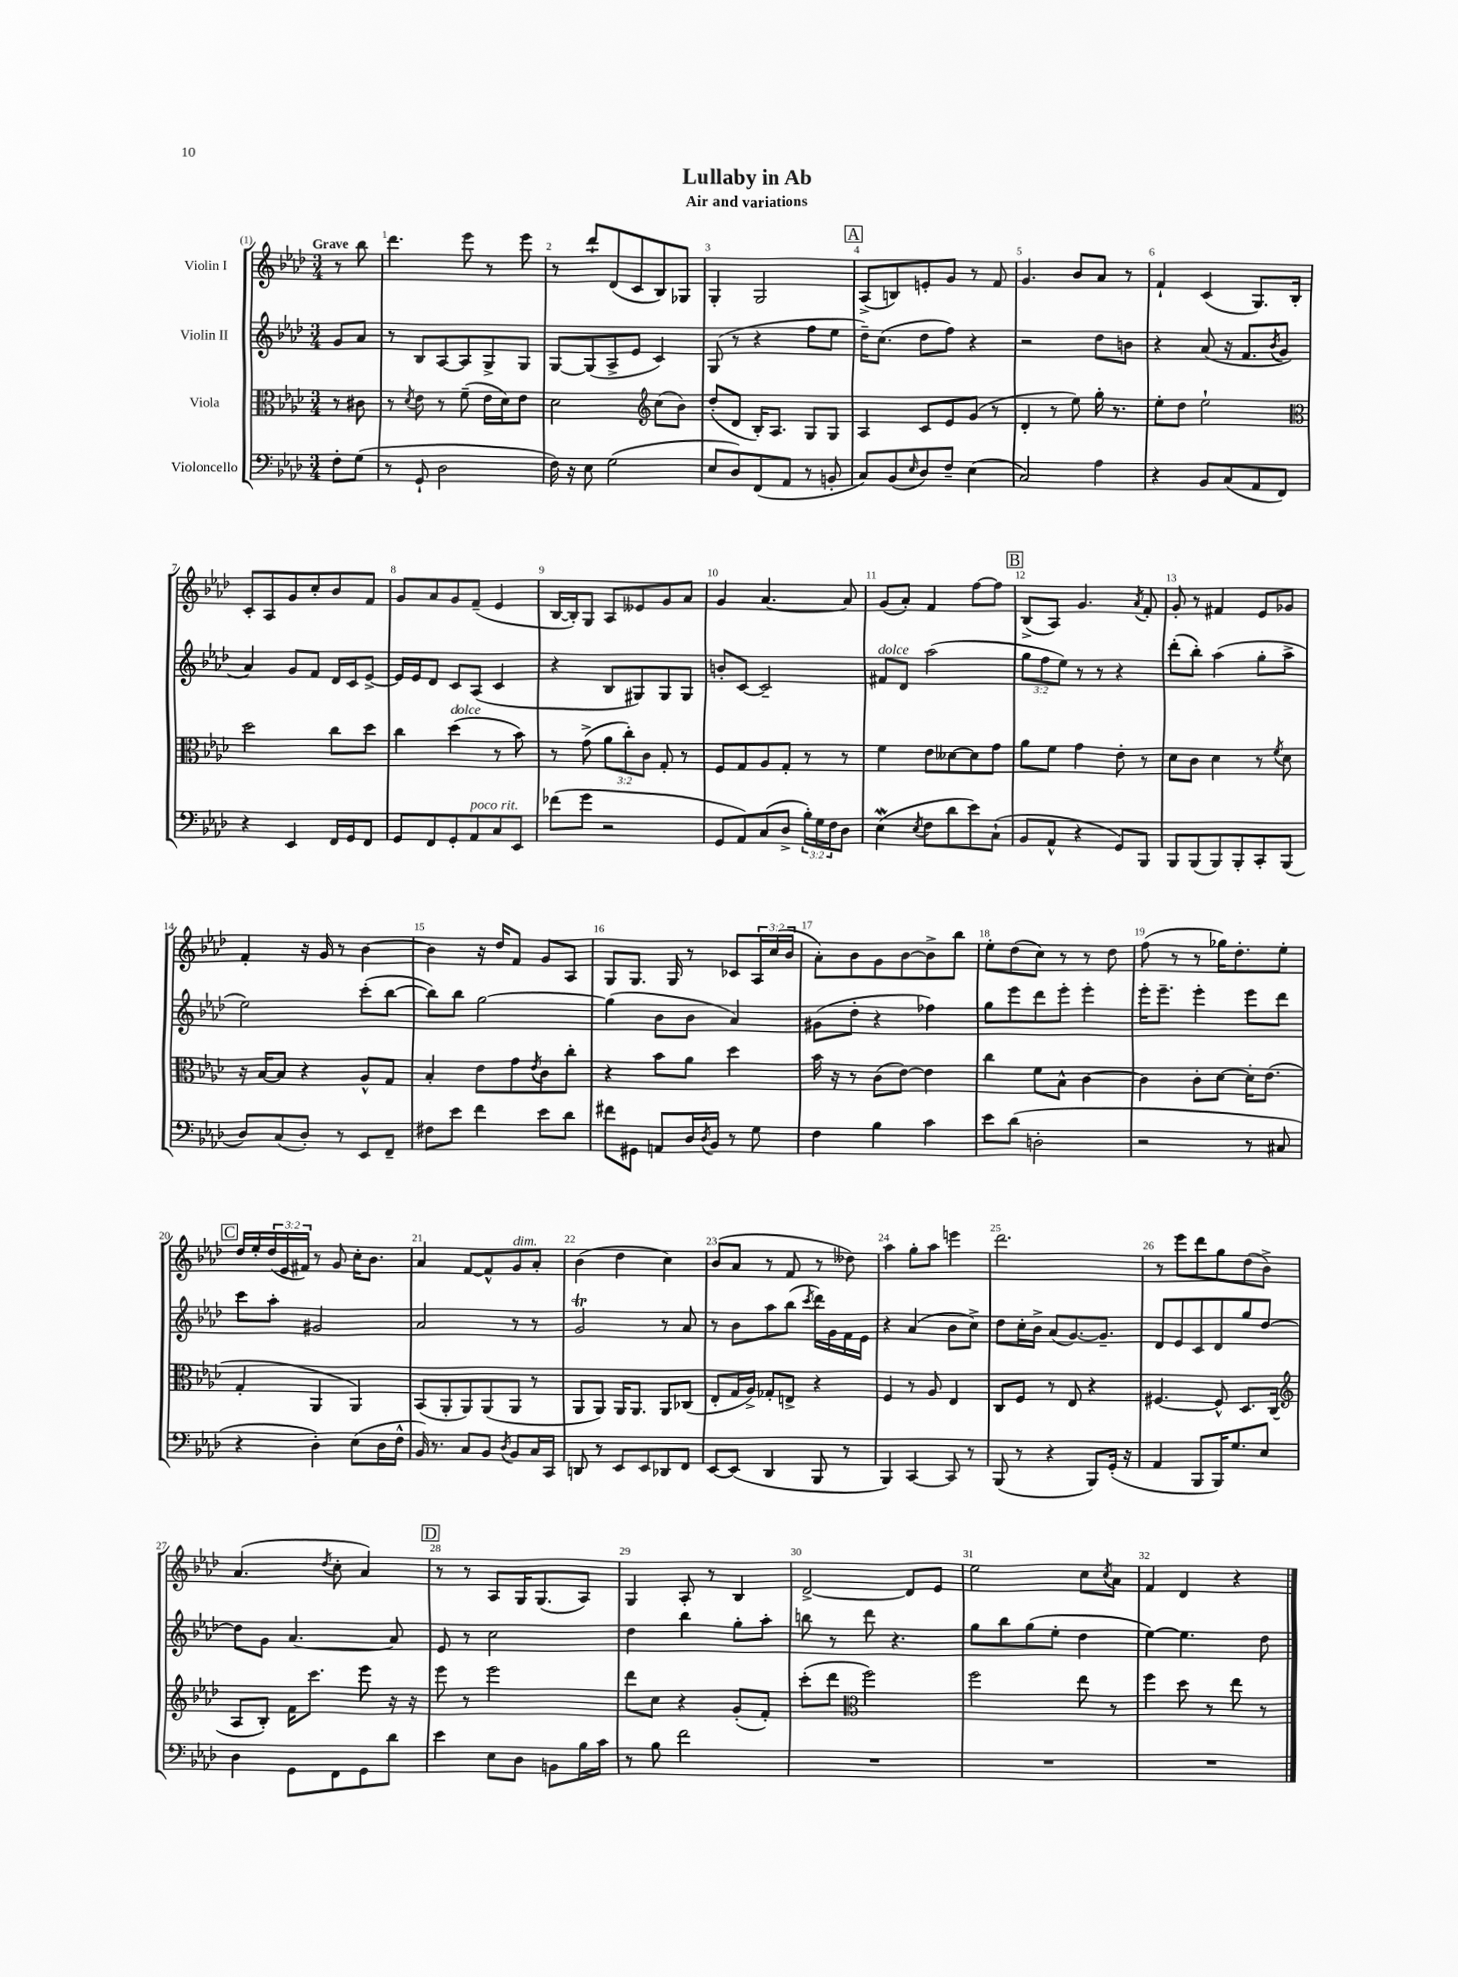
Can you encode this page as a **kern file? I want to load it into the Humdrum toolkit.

**kern	**kern	**kern	**kern
*part4	*part3	*part2	*part1
*staff4	*staff3	*staff2	*staff1
*I"Violoncello	*I"Viola	*I"Violin II	*I"Violin I
*clefF4	*clefC3	*clefG2	*clefG2
*k[b-e-a-d-]	*k[b-e-a-d-]	*k[b-e-a-d-]	*k[b-e-a-d-]
*M3/4	*M3/4	*M3/4	*M3/4
=	=	=	=
!	!	!	!LO:TX:a:B:t=Grave
8F'\L	8r	8g/L	8r
(8G\J	8c#X\	8a-/J	8bb-\
=1	=1	=1	=1
8r	8r	8r	4.ddd-\
.	8qd-/	.	.
8GG`/	8e-\	8B-/L	.
2D-\	8r	[8A-/	.
.	(8f~\	8A-/]	8eee-\
.	16e-\LL	8G^/	8r
.	16d-\J)	.	.
.	8e-\J	8G/J	8eee-\
=2	=2	=2	=2
16F\)	2d-\	[8G/L	8r
16r	.	.	.
8E-\	.	(8G/]	8ddd-`/L
(2G\	.	8A-^/	(8d-/
.	.	8e-/J	8c/
*	*clefG2	*	*
.	(8cc\L	4c/)	8B-/)
.	8b-\J)	.	8G-X/J
=3	=3	=3	=3
8E-/L	(8dd-'/L	(8G/	4G'/
8D-/)	8d-/J	8r	.
(8FF/	16B-'/KL)	4r	2G/
.	8.A-/J	.	.
8AA-/J	.	.	.
8r	8G/L	8ff\L	.
8BBn'/	8G/J	8ee-\J	.
!!LO:REH:place=s1:t=A
=4	=4	=4	=4
8C/L)	4A-/	16dd-~\KL)	(8A-^/L
.	.	(8.cc\J	.
(8BB-/	.	.	8Bn/)
16qqE-/	.	.	.
8D-/)	8c/L	8dd-\L	8en'/
8F~/J	8e-/	8ff\J)	8g/J
(4E-\	(8g/J	4r	8r
.	8r	.	8f/
=5	=5	=5	=5
2C/)	4d-'/	2r	4.g/
.	8r	.	.
.	8ee-\)	.	8b-/L
4A-\	16gg'\	8dd-\L	8a-/J
.	8.r	.	.
.	.	8bn\J	8r
=6	=6	=6	=6
4r	8ee-'\L	4r	4f`/
.	8dd-\J	.	.
8BB-/L	2ee-`\	(8a-/	(4c/
(8C/	.	16r	.
.	.	8.f/L	.
8AA-/	.	.	8.G/L)
.	.	8qb-/	.
8FF/J)	.	8g/J	.
.	.	.	16B-'/Jk
!!LO:LB:g=z
=7	=7	=7	=7
*	*clefC3	*	*
4r	2dd-\	4a-/)	8c'/L
.	.	.	8A-/
4EE-/	.	8g/L	8g/
.	.	8f/J	8cc'/
16FF/LL	8cc\L	16d-/LL	8b-/
16GG/J	.	16c/J	.
8FF/J	8dd-\J	[8e-^/J	8f/J
=8	=8	=8	=8
8GG/L	4cc\	16e-/LL]	8g/L
.	.	16e-/J	.
8FF/	.	8d-/J	8a-/
!	!LO:TX:a:i:t=dolce	!	!
8GG'/	(4dd-\	8c/L	8g/
!LO:TX:a:i:t=poco rit.	!	!	!
8AA-/	.	(8A-/J	(8f~/J
8C/	8r	4c/	4e-/
8EE-/J	8b-\)	.	.
=9	=9	=9	=9
(8f-X\L	8r	4r	[16B-/LL
.	.	.	16B-'/J])
8g\J	(8g^\	.	8G/J
2r	12a-\L	8B-/L	8A-/L
.	12cc'\)	.	.
.	.	8G#X/)	8e--X/
.	12c\J	.	.
.	8G'/	8G#/	8g/
.	8r	8G#/J	8a-/J
=10	=10	=10	=10
8GG/L	8F/L	8bn'/L	4g/
8AA-/)	8G/	[8c/J	.
(8C/	8A-/	2c~/]	[4.a-/
8D-^/J	8G'/J	.	.
24B-'\LL)	8r	.	.
24G\	.	.	.
24F\J	.	.	.
8D-\J	8r	.	8a-/]
=11	=11	=11	=11
!	!	!LO:TX:a:i:t=dolce	!
(4E-W\	4f\	8f#X/L	(8g/L
.	.	8d-/J	8a-'/J)
8qE-/	.	.	.
8F\L	8e-\L	(2aa-\	4f/
8d-\	[8d--X\	.	.
8e-\)	8d--\]	.	[8ff\L
(8C`\J	8g\J	.	8ff\J]
!!LO:REH:place=s1:t=B
=12	=12	=12	=12
8BB-/L	8a-\L	12gg\L	(8B-^/L
.	.	12ff\	.
8AA-^^/J	8f\J	.	8A-/J)
.	.	12ee-\J)	.
4r	4g\	8r	4.g/
.	.	8r	.
8GG/L)	8e-'\	4r	.
.	.	.	8qa-/
8BBB-/J	8r	.	8f'/
=13	=13	=13	=13
8BBB-/L	8d-\L	(8ddd-'\L	8g'/
(8BBB-/	8c\J	8bb-'\J)	8r
8BBB-/)	4d-\	(4aa-\	4f#X/
8BBB-'/	.	.	.
8CC'/	8r	8gg'\L	8e-/L
.	8qf/	.	.
(8BBB-/J	8d-\	8aa-^\J	8g-X/J
!!LO:LB:g=z
=14	=14	=14	=14
8D-/L)	16r	2ee-\)	4f'/
.	[16B-/KL	.	.
(8C/	8B-/J]	.	.
8D-'/J)	4r	.	16r
.	.	.	16g/
8r	.	.	8r
8EE-/L	8A-^^/L	(8ccc'\L	[4b-\
8FF~/J	8G/J	[8bb-\J	.
=15	=15	=15	=15
8F#X\L	4B-'/	8bb-\L])	4b-\]
8e-\J	.	8bb-\J	.
4f\	8e-\L	[2gg\	16r
.	.	.	16dd-/KL
.	8g\	.	8f/J
.	8qe-/	.	.
8e-\L	8c\	.	8g/L
8d-\J	8cc'\J	.	8A-/J
=16	=16	=16	=16
8f#X\L	4r	(4gg\]	8G/L
8GG#X\J	.	.	8.G/J
8AAn/L	8b-\L	8b-\L	.
.	.	.	16G/
16D-/L	8a-\J	8b-\J	8r
8qD-/	.	.	.
16BB-/JJ	.	.	.
8r	4dd-\	4a-/)	8c-X/L
8G\	.	.	24A-/L
.	.	.	(24cc/
.	.	.	24b-/JJ
=17	=17	=17	=17
4F\	16b-\	(8g#X\L	8a-'\L)
.	16r	.	.
.	8r	8dd-'\J	8b-\
4B-\	(8c\L	4r	8g\
.	[8e-\J)	.	[8b-\
4c\	4e-\]	4ff-X\)	8b-^\]
.	.	.	8bb-\J
=18	=18	=18	=18
8e-\L	4cc\	8gg\L	8ee-'\L
(8d-\J	.	8eee-\	(8dd-\
2Dn'\	8f\L	8ddd-\	8cc\J)
.	8B-^^\J	8eee-'\J	8r
.	[4c\	4eee-'\	8r
.	.	.	8dd-\
=19	=19	=19	=19
2r	4c\]	16eee-'\KL	(8ff\
.	.	8.eee-~\J	.
.	.	.	8r
.	8c'\L	4eee-'\	8r
.	[8d-\J	.	16gg-X\KL)
.	.	.	8.dd-'\
8r	16d-'\KL]	8eee-\L	.
.	(8.e-\J	.	.
8C#X/	.	8ddd-\J	8ee-'\J
!!LO:LB:g=z
!!LO:REH:place=s1:t=C
=20	=20	=20	=20
4r	4G'/	8ccc\L	16dd-/LL
.	.	.	16ee-'/
.	.	8aa-'\J	(24dd-/
.	.	.	24e-/
.	.	.	24f#X/JJ)
4D-'\)	4AA-/	2g#X/	8r
.	.	.	8g/
(8E-\L	4AA-/)	.	16cc'\KL
.	.	.	8.b-\J
16D-\L	.	.	.
16F^^\JJ	.	.	.
=21	=21	=21	=21
16BB-/)	(8BB-/L	2a-/	4a-/
8.r	.	.	.
.	8AA-'/	.	.
8C/L	8AA-/)	.	[8f/L
8BB-/J	(8AA-/	.	8f^^/]
8qD-/	.	.	.
!	!	!	!LO:TX:a:i:t=dim.
8BB-/L	8AA-/J	8r	8g/
16C/L	8r	8r	8a-'/J
16CC/JJ	.	.	.
=22	=22	=22	=22
8DDn/	8AA-/L	2gt/	(4b-\
8r	8AA-/J)	.	.
8EE-/L	16AA-/KL	.	4dd-\
.	8.AA-/J	.	.
8EE-/	.	.	.
8DD-X/	8AA-/L	8r	4cc\)
8FF/J	(8C-X/J	8a-/	.
=23	=23	=23	=23
[8EE-/L	8E-'/L	8r	(8b-/L
(8EE-/J]	16G/L	8b-\L	8a-/J
.	16A-^/JJ)	.	.
4DD-/	8G-X'/L	8aa-\	8r
.	8En^/J	(8bb-\J	8f/
.	.	8qccc/	.
8BBB-/	4r	16ddd-\LL)	8r
.	.	16g\	.
8r	.	16f\	8dd--X\)
.	.	16e-\JJ	.
=24	=24	=24	=24
4BBB-/)	4F/	4r	4aa-\
[4CC/	8r	(4a-/	8gg'\L
.	8A-/	.	8aa-\J
8CC/]	4E-/	8b-\L	4eeen\
8r	.	8cc^\J)	.
=25	=25	=25	=25
(8BBB-/	8C/L	8dd-\L	2.ddd-\
8r	8F/J	16cc'\L	.
.	.	16b-^\JJ	.
4r	8r	(8a-/L	.
.	8E-/	[8.g/)	.
8BBB-/L)	4r	.	.
.	.	8.g~/J]	.
(16GG'/Jk	.	.	.
16r	.	.	.
=26	=26	=26	=26
4AA-/	[4.F#X/	8d-/L	8r
.	.	8e-/	8eee-\L
8BBB-/L	.	8c/	8ddd-\
16BBB-/K)	8F#^^/]	8d-/	8gg\
8.G/	.	.	.
.	8.D-/L	8gg/	(8dd-\
8E-/J	.	[8dd-/J	8b-^\J)
.	(16C/Jk	.	.
!!LO:LB:g=z
=27	=27	=27	=27
*	*clefG2	*	*
4D-\	8A-/L	8dd-\L]	(4.a-/
.	8B-'/J)	8g\J	.
8GG\L	16f\KL	[4.a-/	.
.	8.ccc\J	.	.
.	.	.	8qdd-/
8FF\	.	.	8cc'\
8GG\	8eee-\	.	4a-/)
8d-\J	16r	8a-/]	.
.	16r	.	.
!!LO:REH:place=s1:t=D
=28	=28	=28	=28
4e-\	8eee-\	8e-/	8r
.	8r	8r	8r
8E-\L	2eee-\	2cc\	8A-/L
8D-\J	.	.	16G/K
.	.	.	(8.G/
8BBn\L	.	.	.
16B-\L	.	.	8A-/J)
16c\JJ	.	.	.
=29	=29	=29	=29
8r	8ddd-\L	4dd-\	4G/
8B-\	8cc\J	.	.
2f\	4r	4bb-\	8A-'/
.	.	.	8r
.	(8g'/L	8gg'\L	4B-/
.	8f'/J)	8aa-'\J	.
=30	=30	=30	=30
2.r	(8ccc'\L	8bbn\	[2d-^/
.	8ddd-\J	8r	.
*	*clefC3	*	*
.	2ff\)	8ddd-\	.
.	.	4.r	.
.	.	.	8d-/L]
.	.	.	8e-/J
=31	=31	=31	=31
2.r	2ff\	8gg\L	2ee-\
.	.	8bb-\	.
.	.	(8gg\	.
.	.	8ee-'\J	.
.	8ee-\	4dd-\	8cc\L
.	.	.	8qcc/
.	8r	.	8a-\J
=32	=32	=32	=32
2.r	4ff\	[4ee-\)	4f/
.	8dd-\	4.ee-\]	4d-/
.	8r	.	.
.	8ee-\	.	4r
.	8r	8dd-\	.
==	==	==	==
*-	*-	*-	*-
